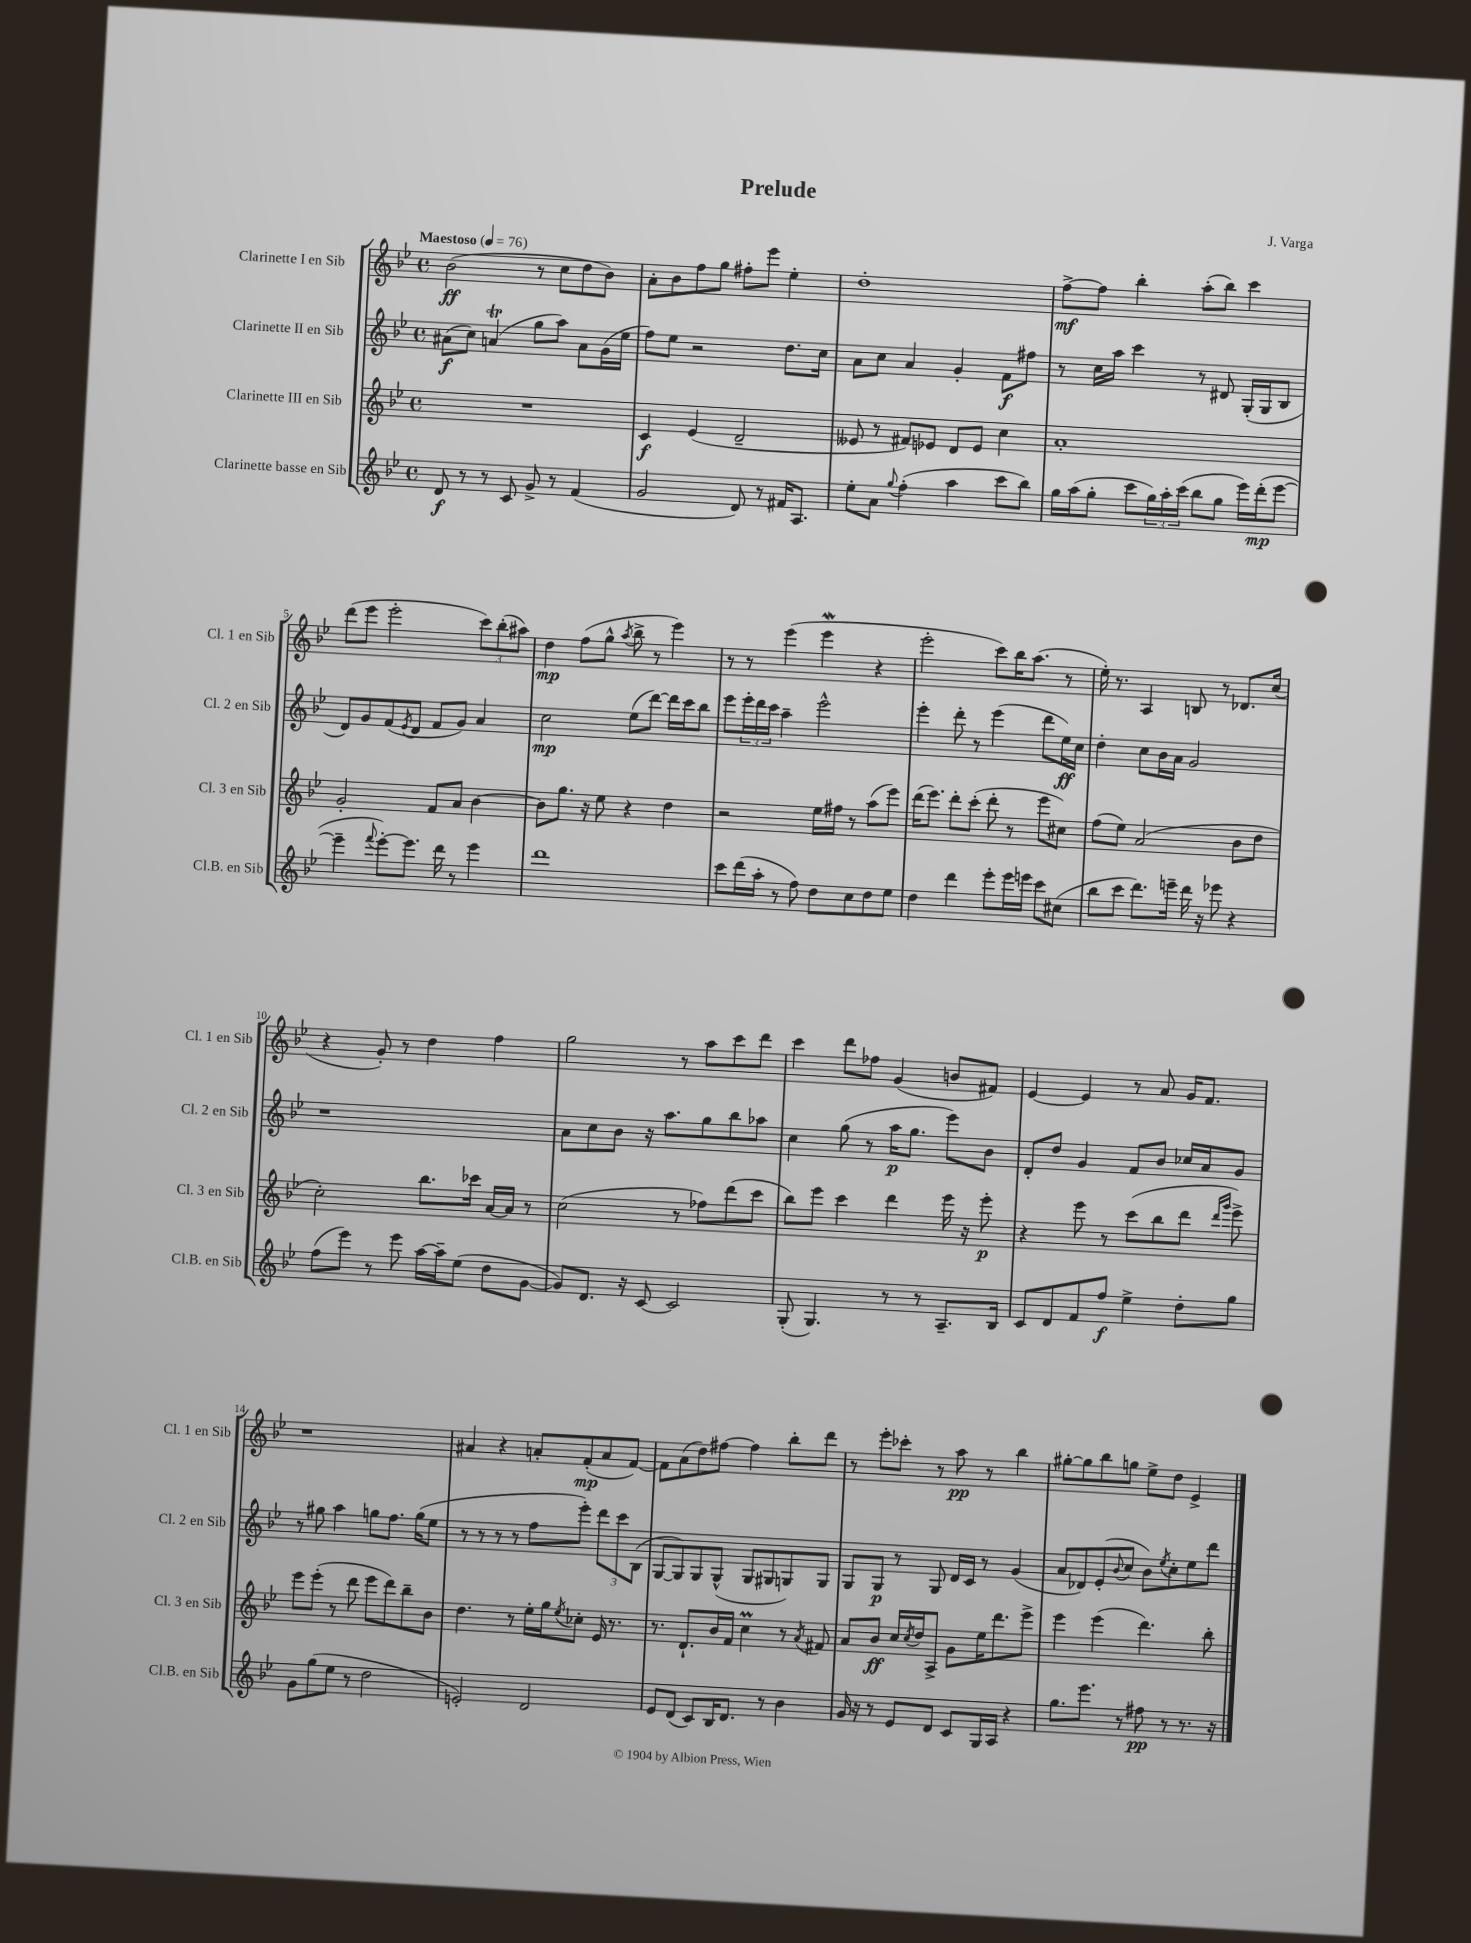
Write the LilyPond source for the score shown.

\header { title = "Prelude" composer = "J. Varga" }
<<
\new StaffGroup <<
\new Staff = "s0" \with { instrumentName = "Clarinette I en Sib" shortInstrumentName = "Cl. 1 en Sib" } {
    \clef treble \key bes \major \defaultTimeSignature \time 4/4 \tempo "Maestoso" 4 = 76
    bes'2\ff( r8 c''8 d''8 bes'8) |
    a'8-. bes'8 f''8 g''8 fis''8-. ees'''8 ees''4-. |
    d''1-. |
    f''8~->\mf f''8 bes''4-. a''8-.( bes''8) c'''4 |
    d'''8( ees'''8 ees'''2-. \tuplet 3/2 { c'''8) bes''8-.( ais''8) } |
    d''4\mp f''8( g''8-^ \acciaccatura { a''8 } bes''8-> r8 ees'''4) |
    r8 r8 ees'''4( ees'''4\mordent r4 |
    ees'''2-. c'''8) bes''16 a''8.( r8 |
    ees''16-.) r8. a4 b8 r8 des'8. c''16( |
    r4 g'8-.) r8 d''4 f''4 |
    g''2 r8 a''8 c'''8 d'''8 |
    c'''4 d'''8 fes''8 g'4( b'8 fis'8) |
    ees'4~ ees'4 r8 a'8 g'16 f'8. |
    r1 |
    ais'4 r4 a'8-. f'8-.\mp( a'8 f'8~) |
    f'8 a'8( d''8) fis''8~ fis''4 bes''8-. d'''8 |
    r8 ees'''8-. ces'''8-. r8 a''8\pp r8 bes''4 |
    gis''8~-. gis''8 bes''8 g''8 ees''8-> d''8 ees'4-> \bar "|." |
}
\new Staff = "s1" \with { instrumentName = "Clarinette II en Sib" shortInstrumentName = "Cl. 2 en Sib" } {
    \clef treble \key bes \major \defaultTimeSignature \time 4/4
    ais'8\f( c''8) a'4\trill( g''8 a''8) a'8 g'16( ees''16 |
    f''8) ees''8 r2 d''8. c''16 |
    a'8 c''8 a'4 g'4-. f'8\f fis''8 |
    r8 c''16 a''16 c'''4 r8 dis'8 g16-.( g16 bes8 |
    d'8) g'8 f'8( \acciaccatura { ees'8 } d'8 f'8 g'8) a'4 |
    c''2\mp ees''8( d'''8~) d'''16 c'''16 bes''8 |
    ees'''8 \tuplet 3/2 { ees'''16-. d'''16 c'''16 } a''4-- ees'''2-^ |
    ees'''4-. d'''8-. r8 ees'''4( d'''8 ees''16\ff) c''16 |
    d''4-. c''8 bes'16 a'16 g'2 |
    r1 |
    a'8 c''8 bes'8 r16 a''8. g''8 bes''8 aes''8 |
    c''4 g''8( r8 a''16\p g''8. ees'''8) bes'8 |
    d'8-. d''8 g'4 f'8 bes'8 ces''16 a'16 g'8 |
    r8 gis''8 a''4 g''8 f''8. g''16( ees''8 |
    r8 r8 r8 r8 f''8 ees'''8-.) \tuplet 3/2 { d'''8 c'''8 bes8( } |
    g8~ g8) g8 g8-^( g8 gis8 g8) g8 |
    g8 g8\p r8 g8 d'16 c'16 r8 g'4( |
    a'8 des'8) ees'8-.( \appoggiatura { bes'8 } c''8 bes'8) \acciaccatura { ees''8 } c''8-. ees''8 d'''8 \bar "|." |
}
\new Staff = "s2" \with { instrumentName = "Clarinette III en Sib" shortInstrumentName = "Cl. 3 en Sib" } {
    \clef treble \key bes \major \defaultTimeSignature \time 4/4
    R1 |
    c'4\f ees'4( d'2-- |
    eeses'8 r8 fis'8) ees'8 d'8 ees'8 c''4 |
    a'1-. |
    g'2-. f'8 a'8 bes'4~ |
    bes'8 g''8. r16 ees''8 r4 d''4 |
    r2 ees''16 fis''16 r8 a''8( ees'''8) |
    d'''16( ees'''8.) d'''8-. c'''8-.( d'''8-. r8 ees'''8 cis''8) |
    f''8( ees''8) a'2( bes'8 d''8 |
    c''2-.) bes''8. ces'''16 a'16~ a'16 r8 |
    c''2( r8 fes''8) d'''8( c'''8 |
    bes''8) ees'''8 c'''4 d'''4 ees'''16 r16 ees'''8-.\p |
    r4 ees'''8 r8 c'''8( bes''8 d'''8 \grace { d'''16 g'''16 } ees'''8->) |
    ees'''8 ees'''8-.( r8 d'''8 ees'''8 d'''8) bes''8-- bes'8 |
    d''4. r8 ees''16-. g''16 \acciaccatura { ees''8 } ces''8-. ees'16 r8. |
    r8. d'8.-! bes'16 f'16 c''4\prall r8 \acciaccatura { a'8 } fis'8 |
    a'8 bes'8\ff c''16 \acciaccatura { c''8 } d''16 a8-> g'8 ees''16 d'''8. ees'''8-> |
    ees'''4 ees'''4( d'''4.) bes''8-. \bar "|." |
}
\new Staff = "s3" \with { instrumentName = "Clarinette basse en Sib" shortInstrumentName = "Cl.B. en Sib" } {
    \clef treble \key bes \major \defaultTimeSignature \time 4/4
    d'8\f r8 r8 c'8 g'8-> r8 f'4( |
    g'2 d'8) r8 fis'16 a8. |
    ees''8-. a'8 \appoggiatura { g''8 } f''4-.( a''4 c'''8 bes''8) |
    g''16 a''16( g''8-. c'''8 \tuplet 3/2 { g''16) a''16-. c'''16( } bes''8 g''8 ees'''16) d'''16-.\mp( ees'''8~ |
    ees'''4-- \appoggiatura { f'''8 } ees'''8~-.) ees'''8. d'''16 r8 ees'''4 |
    d'''1 |
    c'''8 d'''16( a''16-. r8 f''8) d''8 c''8 d''8 ees''8 |
    d''4 d'''4 ees'''8-. ees'''16 e'''16 c'''8 cis''8( |
    bes''8 c'''8 d'''8.) e'''16-- d'''16 r16 ees'''8 r4 |
    f''8( ees'''8) r8 ees'''8 a''16~ a''16-- ees''8( d''8 g'8~ |
    g'8) d'8. r16 c'8~ c'2 |
    g8-.( g4.) r8 r8 a8.-- bes16 |
    c'8 d'8 f'8 f''8\f ees''4-> d''8-. g''8 |
    g'8 g''8( ees''8 r8 d''2 |
    e'2-.) d'2 |
    ees'8 d'8( c'8) bes16 d'8. r8 bes'4 |
    g'16 r16 r8 ees'8 d'8 c'8 g16 a16 r4 |
    g''8. ees'''8. r8 fis''8\pp r8 r8. r16 \bar "|." |
}
>>
>>
